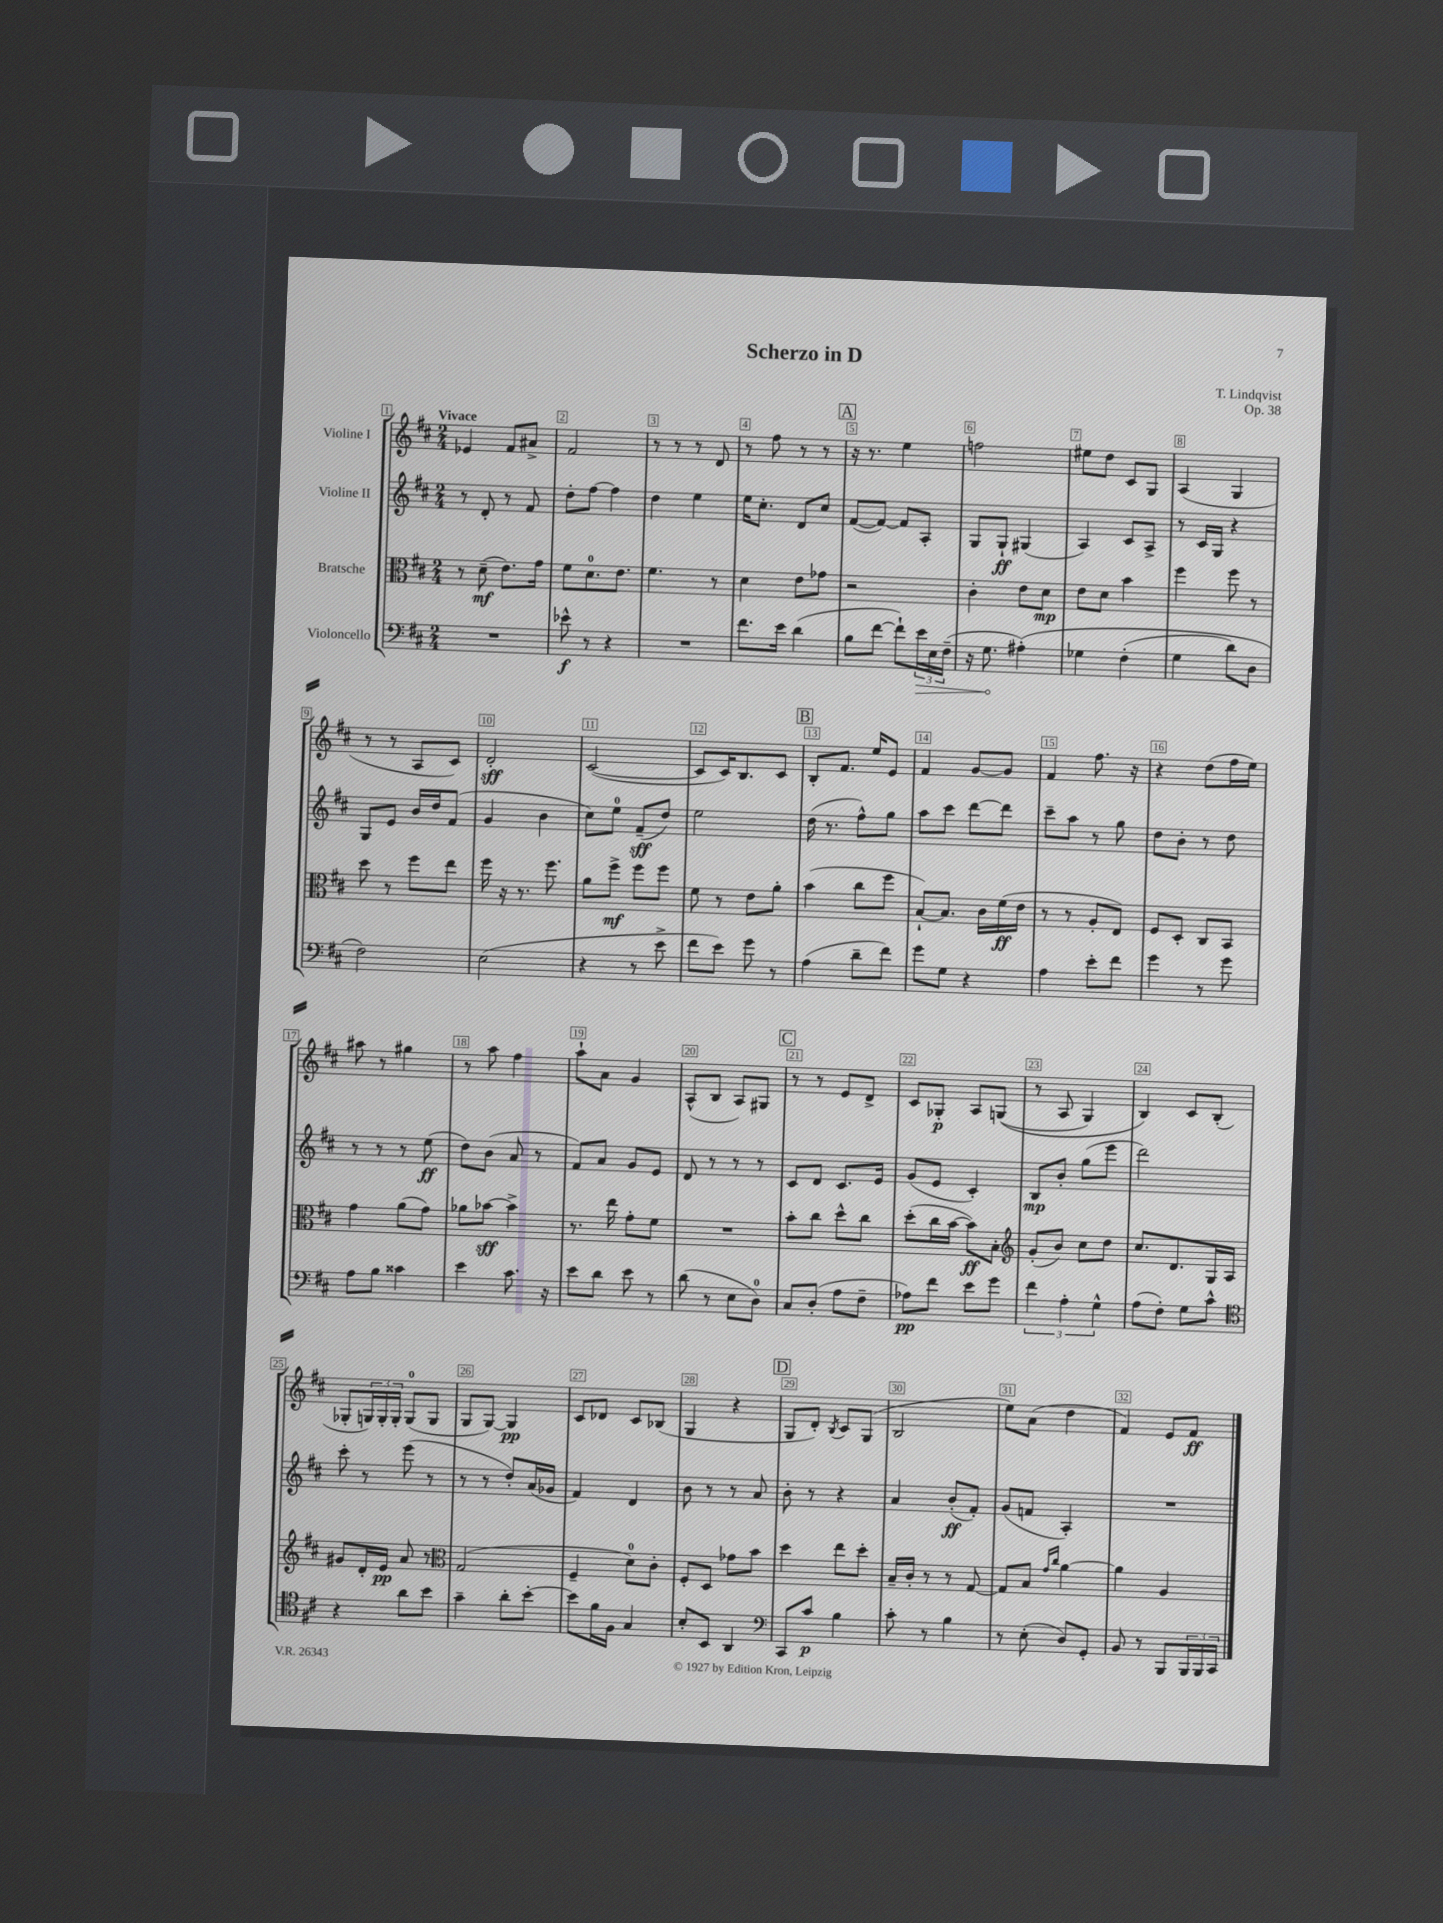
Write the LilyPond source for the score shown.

\header { title = "Scherzo in D" composer = "T. Lindqvist" opus = "Op. 38" }
<<
\new StaffGroup <<
\new Staff = "s0" \with { instrumentName = "Violine I" } {
    \clef treble \key d \major \numericTimeSignature \time 2/4 \tempo "Vivace"
    ees'4 fis'8 ais'8-> |
    fis'2 |
    r8 r8 r8 d'8 |
    r8 fis''8 r8 r8 |
    \mark \markup { \box "A" } r16 r8. e''4 |
    f''2 |
    eis''8 d''8 cis'8 g8 |
    a4( g4 |
    r8 r8 a8 cis'8) |
    d'2-.\sff |
    cis'2~( |
    cis'8 cis'16) b8. cis'8 |
    \mark \markup { \box "B" } b8-. fis'8. e''16 e'8 |
    fis'4 g'8~ g'8 |
    fis'4 fis''8. r16 |
    r4 d''8( fis''16 e''16) |
    ais''8 r8 gis''4 |
    r8 a''8 fis''4 |
    a''8-! a'8 g'4 |
    a8-^( b8 a8) gis8 |
    \mark \markup { \box "C" } r8 r8 e'8 d'8-> |
    cis'8 ges8-.\p a8 g8(\( |
    r8 a8 g4) |
    b4\) cis'8 b8-.( |
    ges8-. \tuplet 3/2 { g16) g16-. g16-. } g8-0( g8 |
    g8 g8~) g4\pp |
    cis'8 des'8 cis'8 bes8( |
    g4 r4 |
    \mark \markup { \box "D" } g8 d'8-.) \acciaccatura { b8 } cis'8 g8( |
    b2 |
    e''8) a'8( d''4 |
    fis'4) e'8 fis'8\ff \bar "|." |
}
\new Staff = "s1" \with { instrumentName = "Violine II" } {
    \clef treble \key d \major \numericTimeSignature \time 2/4
    r8 d'8-. r8 fis'8 |
    d''8-. fis''8~ fis''4 |
    d''4 e''4 |
    e''16 cis''8.-. d'8 cis''8 |
    \mark \markup { \box "A" } fis'8~( fis'8~) fis'8 a8-. |
    g8 g8-!\ff gis4( |
    a4) cis'8 a8-> |
    r8 cis'16 g16 r4 |
    g8 e'8 b'16 d''16 fis'8( |
    g'4 b'4 |
    cis''8) e''8-0 fis'8--\sff( d''8) |
    e''2 |
    \mark \markup { \box "B" } d''16( r8. fis''8-^) g''8 |
    a''8 cis'''8 d'''8~ d'''8 |
    cis'''8-- a''8 r8 g''8 |
    d''8 b'8-. r8 d''8 |
    r8 r8 r8 e''8\ff( |
    d''8) b'8( a'8 r8 |
    fis'8) a'8 g'8 e'8 |
    d'8 r8 r8 r8 |
    \mark \markup { \box "C" } cis'8 d'8 cis'8. e'16 |
    g'8( e'8 cis'4-.) |
    b8\mp b'8-. g''8( e'''8 |
    d'''2) |
    cis'''8-. r8 e'''8( r8 |
    r8 r8 d''8-.) a'16( ges'16 |
    fis'4) d'4 |
    b'8 r8 r8 a'8 |
    \mark \markup { \box "D" } b'8-. r8 r4 |
    a'4 b'8-.\ff( fis'8-.) |
    g'8( f'8 a4-.) |
    R2 \bar "|." |
}
\new Staff = "s2" \with { instrumentName = "Bratsche" } {
    \clef alto \key d \major \numericTimeSignature \time 2/4
    r8 d'8--\mf( e'8.) g'16 |
    fis'8 d'8.-0 e'8. |
    fis'4. r8 |
    d'4 e'8 ges'8 |
    \mark \markup { \box "A" } r2 |
    cis'4-. e'8 d'8\mp |
    e'8 d'8 b'4 |
    fis''4 fis''8 r8 |
    d''8 r8 fis''8 e''8 |
    fis''16 r16 r8. fis''8. |
    a'8 fis''8->\mf fis''8 fis''8 |
    fis'8 r8 e'8 a'8-. |
    \mark \markup { \box "B" } b'4( cis''8 fis''8 |
    b8~-!) b8. cis'16 fis'16\ff( e'16 |
    r8 r8 a8-. e8) |
    fis8 d8-. cis8 b,8 |
    g'4 a'8( g'8) |
    aes'8 bes'8~\sff bes'4-> |
    r8. e''16 g'8-. fis'8 |
    R2 |
    \mark \markup { \box "C" } b'8-. cis''8 d''8-^ cis''8 |
    d''8-.( cis''16 b'16~ b'8\ff) b8-. |
    \clef treble g'8-.( b'8) cis''8 d''8 |
    cis''8. d'8. g16 a16 |
    gis'8 d'16-. e'16\pp a'8 r8 |
    \clef alto g2( |
    fis4-- d'8-0) cis'8-. |
    fis8-. d8 ges'8 b'8 |
    \mark \markup { \box "D" } d''4 e''8 d''8-. |
    b16-- cis'16-. r8 r8 g8~ |
    g8 b8 \grace { g'16 cis''16 } a'4~ |
    a'4 a4 \bar "|." |
}
\new Staff = "s3" \with { instrumentName = "Violoncello" } {
    \clef bass \key d \major \numericTimeSignature \time 2/4
    R2 |
    ees'8-^\f r8 r4 |
    R2 |
    fis'8. e'16 d'4( |
    \mark \markup { \box "A" } b8 fis'8~ fis'8-!) \tuplet 3/2 { \once \override Hairpin.circled-tip = ##t e'16\> e16 fis16--( } |
    r16 g8.\! ais4-.)\( |
    ges4 fis4-.( |
    g4 d'8) d8 |
    fis2\) |
    e2( |
    r4 r8 e'8-> |
    fis'8 e'8) g'8 r8 |
    \mark \markup { \box "B" } a4( d'8-- fis'8) |
    g'8 g8 r4 |
    a4 e'8-. fis'8 |
    g'4 r8 g'8 |
    a8 b8 cisis'4 |
    e'4 cis'8. r16 |
    e'8 d'8 e'8 r8 |
    d'8( r8 e8 d8-0) |
    \mark \markup { \box "C" } cis8 d8-.( a8 fis8-- |
    aes8\pp) fis'8 e'8 g'8 |
    \tuplet 3/2 { fis'4 a4-. g4-^ } |
    a8( fis8-.) g8 cis'8-^ |
    \clef tenor r4 a'8 b'8 |
    g'4-- a'8-. b'8~-. |
    b'8 fis'16 fis16 g4 |
    b8-. b,8 a,4 |
    \mark \markup { \box "D" } \clef bass cis,8 cis'8\p b4 |
    cis'8-. r8 b4 |
    r8 e8-.( d8) g,8-. |
    b,8 r8 b,,8 \tuplet 3/2 { b,,16 b,,16 cis,16 } \bar "|." |
}
>>
>>
\layout { \context { \Score \override BarNumber.break-visibility = ##(#f #t #t) barNumberVisibility = #all-bar-numbers-visible \override BarNumber.stencil = #(make-stencil-boxer 0.1 0.3 ly:text-interface::print) } }
